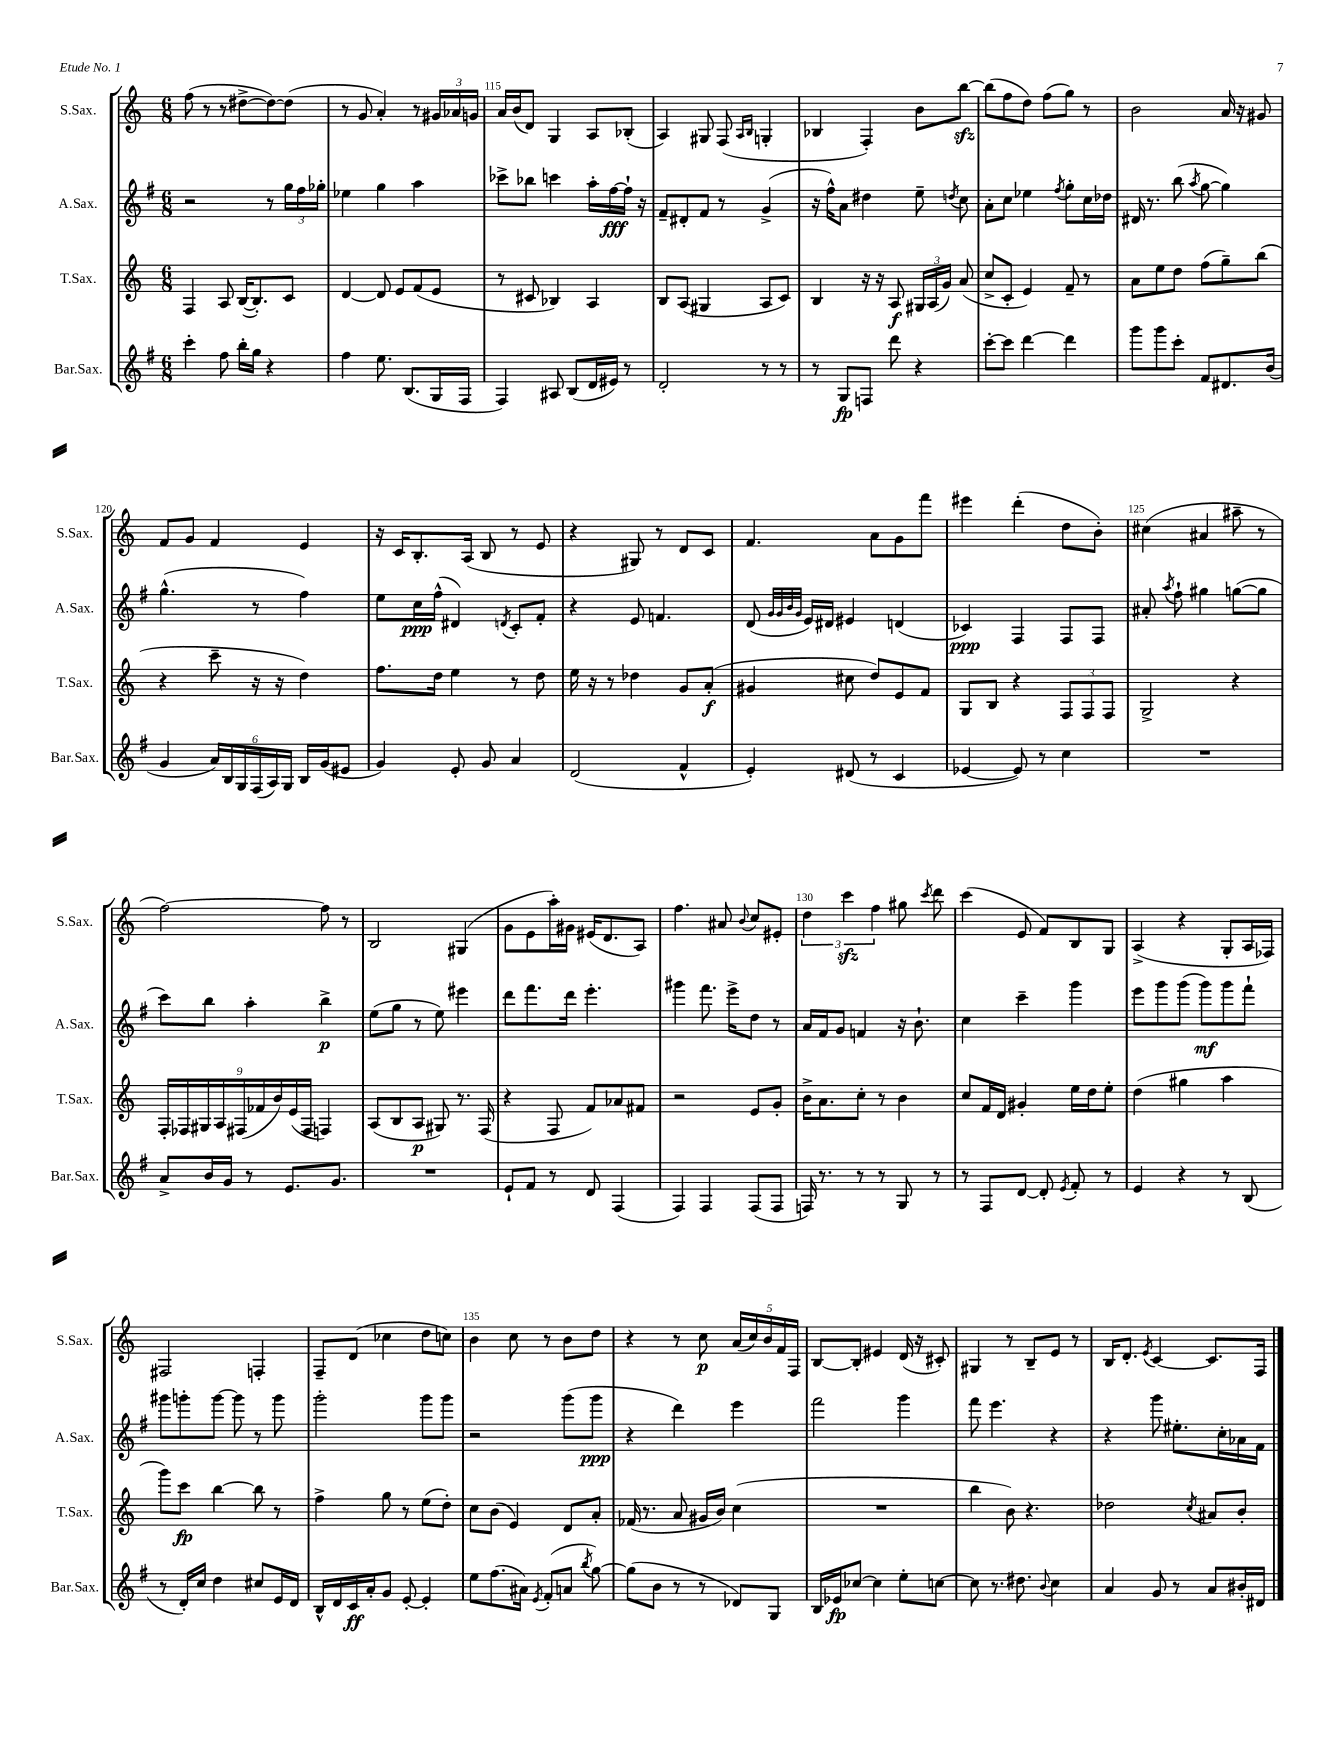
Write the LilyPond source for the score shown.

<<
\new StaffGroup <<
\new Staff = "s0" \with { instrumentName = "S.Sax." shortInstrumentName = "S.Sax." } {
    \clef treble \key c \major \numericTimeSignature \time 6/8
    \autoBeamOff f''8( r8 r8 dis''8[~-> dis''8~) dis''8]( |
    r8 g'8 a'4-.) r8 \tuplet 3/2 { gis'16[ aes'16 g'16] } |
    a'16[ b'16( d'8]) g4 a8[ bes8]-.( |
    a4) gis8 f8( \grace { a16[ b16] } g4-. |
    bes4 f4-.) b'8[ b''8]~\sfz |
    b''8[( f''8 d''8]) f''8[( g''8]) r8 |
    b'2 a'16 r16 gis'8 |
    f'8[ g'8] f'4 e'4 |
    r16 c'16[ b8.-. a16]( b8 r8 e'8 |
    r4 gis8) r8 d'8[ c'8] |
    f'4. a'8[ g'8 f'''8] |
    eis'''4 d'''4-.( d''8[ b'8]-.) |
    cis''4( ais'4 ais''8-- r8 |
    f''2~) f''8 r8 |
    b2 gis4( |
    g'8[ e'8 a''16-.) gis'16] eis'16[( d'8. a8]) |
    f''4. ais'8 \appoggiatura { b'8 } c''8[ eis'8]-. |
    \tuplet 3/2 { d''4 c'''4\sfz f''4 } gis''8 \acciaccatura { c'''8 } d'''8 |
    c'''4( e'8 f'8[) b8 g8] |
    a4->( r4 g8[-. a16 fes16]) |
    fis2 f4-. |
    f8[-- d'8]( ces''4 d''8[ c''8]) |
    b'4 c''8 r8 b'8[ d''8] |
    r4 r8 c''8\p \tuplet 5/4 { a'16[( c''16) b'16 f'16 f16] } |
    b8[~ b8]-. eis'4 d'16( r16 cis'8-.) |
    gis4 r8 b8[-- e'8] r8 |
    b16[ d'8.]-. \acciaccatura { e'8 } c'4~ c'8.[ f16] \bar "|." |
}
\new Staff = "s1" \with { instrumentName = "A.Sax." shortInstrumentName = "A.Sax." } {
    \clef treble \key g \major \numericTimeSignature \time 6/8
    \autoBeamOff r2 r8 \tuplet 3/2 { g''16[ fis''16 ges''16]-. } |
    ees''4 g''4 a''4 |
    ces'''8[-> bes''8] c'''4 a''16[-. fis''16~\fff fis''16]-! r16 |
    fis'8[-- dis'8-. fis'8] r8 g'4->( |
    r16 fis''16[-^) a'8] dis''4 e''8-- \acciaccatura { d''8 } c''8 |
    a'8[-. c''8] ees''4 \acciaccatura { fis''8 } g''8[-. c''16 des''16] |
    dis'16 r8. b''8( \acciaccatura { a''8 } g''8~ g''4) |
    g''4.-^( r8 fis''4) |
    e''8[ c''16\ppp fis''16]-^( dis'4) \acciaccatura { d'8 } c'8[-. fis'8]-. |
    r4 e'8 f'4. |
    d'8( \grace { g'32[ g'32 b'32 g'32] } e'16[) dis'16] eis'4 d'4( |
    ces'4\ppp) fis4 fis8[ fis8] |
    ais'8-. \acciaccatura { a''8 } fis''8-! gis''4 g''8[~( g''8] |
    c'''8[) b''8] a''4-. b''4->\p |
    e''8[( g''8] r8 e''8) eis'''4 |
    d'''8[ fis'''8. d'''16] e'''4.-. |
    gis'''4 fis'''8. e'''16[-> d''8] r8 |
    a'16[ fis'16 g'8] f'4 r16 b'8.-! |
    c''4 c'''4-- g'''4 |
    e'''8[ g'''8 g'''8]( g'''8[\mf) g'''8 fis'''8]-! |
    gis'''8[ g'''8-. g'''8]~ g'''8 r8 g'''8 |
    g'''2-. g'''8[ g'''8] |
    r2 g'''8[( g'''8]\ppp |
    r4 d'''4) e'''4 |
    fis'''2 g'''4 |
    fis'''8 e'''4. r4 |
    r4 g'''8 eis''8.[-. c''16-. aes'16 fis'16] \bar "|." |
}
\new Staff = "s2" \with { instrumentName = "T.Sax." shortInstrumentName = "T.Sax." } {
    \clef treble \key c \major \numericTimeSignature \time 6/8
    \autoBeamOff f4 a8 b16[~( b8.-.) c'8] |
    d'4~ d'8 e'8[ f'8( e'8] |
    r8 cis'8 bes4) a4 |
    b8[ a8]( gis4 a8[ c'8]) |
    b4 r16 r16 a8\f \tuplet 3/2 { gis16[ a16( g'16]) } a'8( |
    c''8[-> c'8]-. e'4) f'8-- r8 |
    a'8[ e''8 d''8] f''8[( g''8--) b''8]( |
    r4 c'''8-- r16 r16 d''4) |
    f''8.[ d''16] e''4 r8 d''8 |
    e''16 r16 r8 des''4 g'8[ a'8]-.\f( |
    gis'4 cis''8 d''8[) e'8 f'8] |
    g8[ b8] r4 \tuplet 3/2 { f8[ f8 f8] } |
    g2-> r4 |
    \tuplet 9/8 { f16[-. fes16 gis16 a16 fis16( fes'16 b'16) e'16( fis16] } f4) |
    a8[( b8 a8]\p gis8) r8. f16( |
    r4 f8 f'8[) aes'8 fis'8] |
    r2 e'8[ g'8]-. |
    b'16[-> a'8. c''8]-. r8 b'4 |
    c''8[ f'16 d'16] gis'4-. e''16[ d''16 e''8]-. |
    d''4( gis''4 a''4 |
    g'''8[) c'''8]\fp b''4~ b''8 r8 |
    f''4-> g''8 r8 e''8[( d''8]-.) |
    c''8[ b'8]( e'4) d'8[ a'8]-. |
    fes'16( r8. a'8 gis'16[ b'16]) c''4( |
    R2. |
    b''4 b'8) r4. |
    des''2 \acciaccatura { c''8 } ais'8[ b'8]-. \bar "|." |
}
\new Staff = "s3" \with { instrumentName = "Bar.Sax." shortInstrumentName = "Bar.Sax." } {
    \clef treble \key g \major \numericTimeSignature \time 6/8
    \autoBeamOff c'''4-. fis''8 b''16[-. g''16] r4 |
    fis''4 e''8. b8.[( g16 fis16] |
    fis4) ais8 b8[( d'16 eis'16]) r8 |
    d'2-. r8 r8 |
    r8 g8[\fp f8] d'''8 r4 |
    c'''8[~-. c'''8] d'''4~ d'''4 |
    g'''8[ g'''8 c'''8]-. fis'8[ dis'8. b'16]( |
    g'4 \tuplet 6/4 { a'16[) b16 g16 fis16( a16) g16] } b16[ g'16( eis'8] |
    g'4) e'8-. g'8 a'4 |
    d'2( fis'4-^ |
    e'4-.) dis'8( r8 c'4 |
    ees'4~ ees'8) r8 c''4 |
    R2. |
    a'8[-> b'16 g'16] r8 e'8.[ g'8.] |
    R2. |
    e'8[-! fis'8] r8 d'8 fis4( |
    fis4) fis4 fis8[( fis8] |
    f16) r8. r8 r8 g8 r8 |
    r8 fis8[ d'8]~ d'8-. \acciaccatura { e'8 } fis'8-. r8 |
    e'4 r4 r8 b8( |
    r8 d'16[-.) c''16] d''4 cis''8[ e'16 d'16] |
    b16[-^ d'16 c'16\ff a'16-. g'8] e'8~-. e'4-. |
    e''8[ fis''8.( ais'16]) \acciaccatura { e'8 } fis'8[-.( a'8] \acciaccatura { b''8 } g''8~) |
    g''8[( b'8] r8 r8 des'8[) g8] |
    b16[ ees'16\fp ces''8]~ ces''4 e''8[-. c''8]~ |
    c''8 r8. dis''8. \appoggiatura { b'8 } c''4 |
    a'4 g'8 r8 a'8[ bis'16-. dis'16] \bar "|." |
}
>>
>>
\layout { \context { \Score currentBarNumber = #113 \override BarNumber.break-visibility = ##(#f #t #t) barNumberVisibility = #(every-nth-bar-number-visible 5) } }
